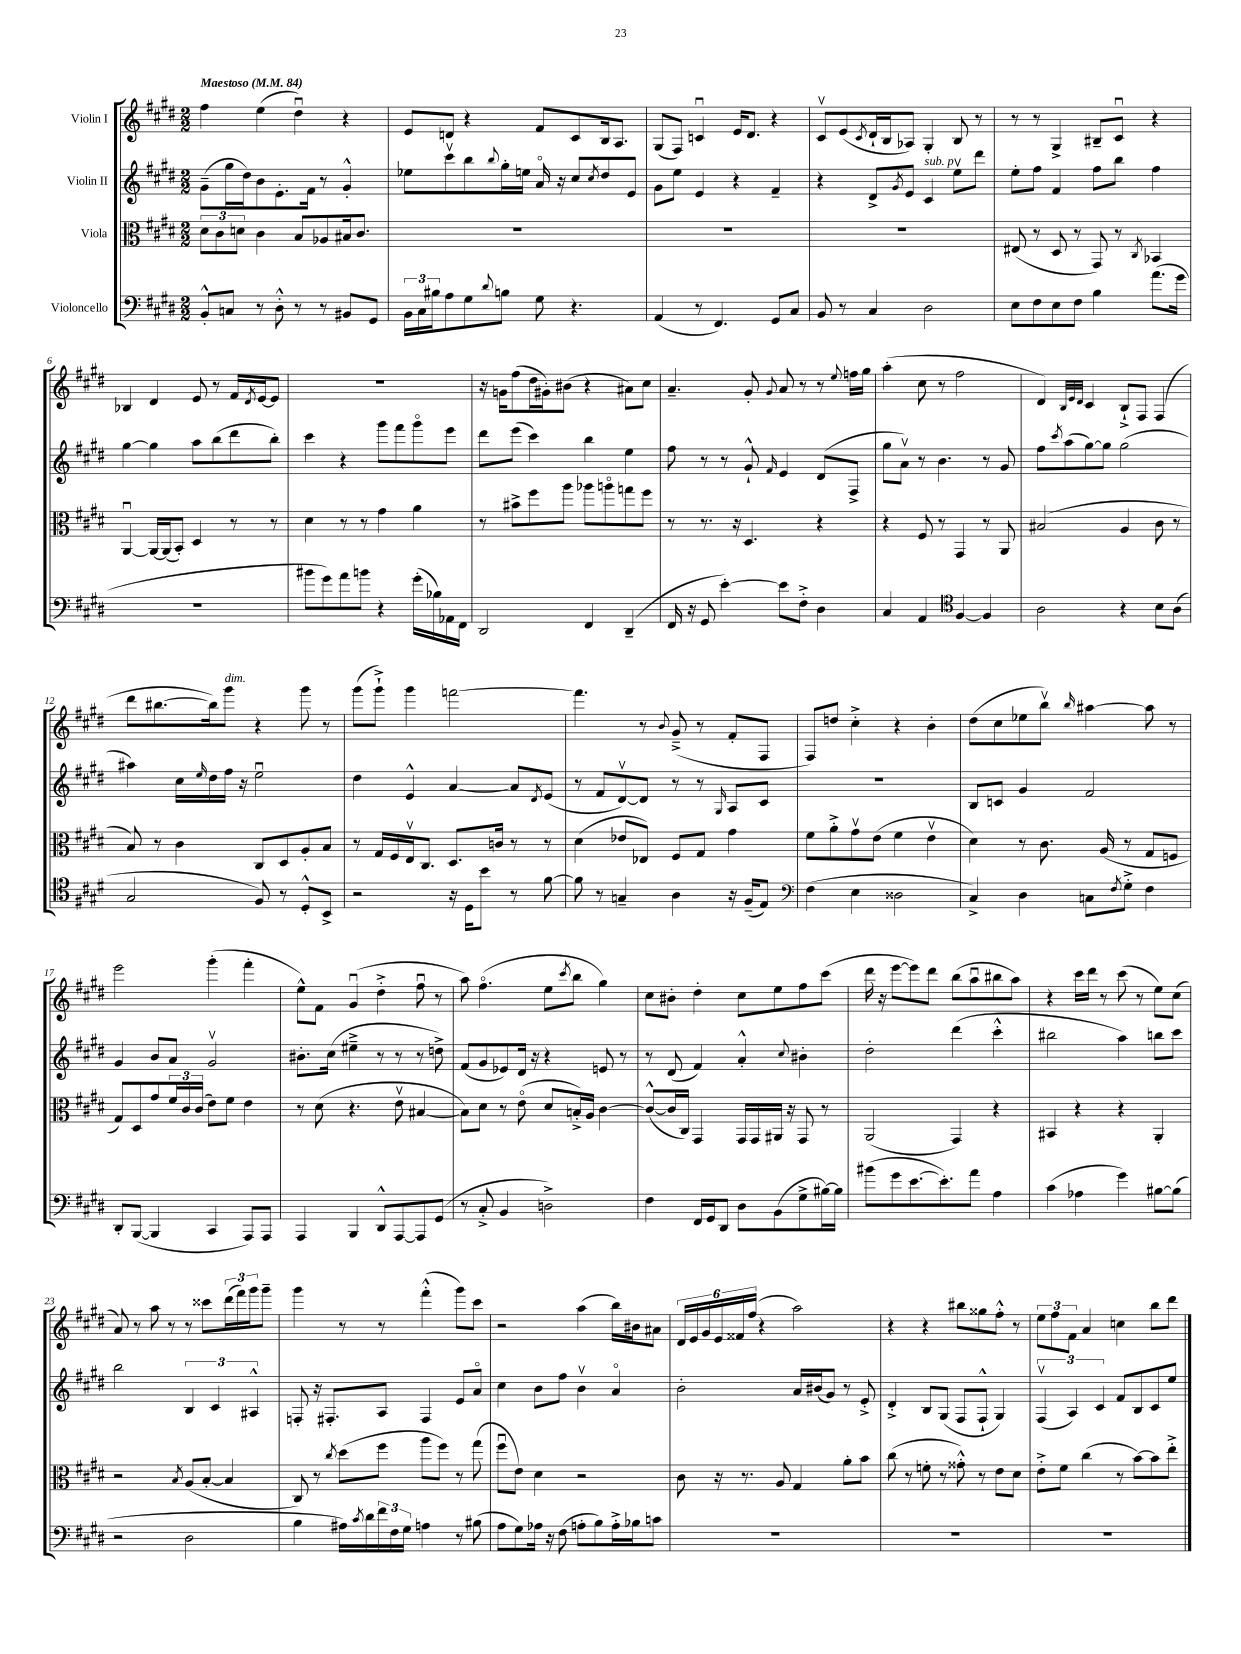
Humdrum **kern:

**kern	**kern	**kern	**kern
*staff4	*staff3	*staff2	*staff1
*clefF4	*clefC3	*clefG2	*clefG2
*k[f#c#g#d#]	*k[f#c#g#d#]	*k[f#c#g#d#]	*k[f#c#g#d#]
*M2/2	*M2/2	*M2/2	*M2/2
*MM84	*MM84	*MM84	*MM84
8BB'^^	12d#	(8g#~	4ff#
.	12c#	.	.
8C	.	16gg#	.
.	12d	.	.
.	.	16dd#)	.
8r	4c#	8b	(4ee
8D#'^^	.	8.e'	.
8r	8B	.	4dd#u)
.	.	16f#	.
8r	8A-	8r	.
8BB#	16B#	4g#'^^	4r
.	8.c#	.	.
8GG#	.	.	.
=	=	=	=
24BB	1r	8ee-	8e
24C#	.	.	.
24B#	.	.	.
8A	.	8ccc#v	8d
8G#	.	8bb	4r
8qqd#	.	8qqbb	.
8B	.	16gg#'	.
.	.	16ee	.
8G#	.	16ao	8f#
.	.	16r	.
4.r	.	8cc#	8c#
.	.	8qcc#	.
.	.	8dd#	16B
.	.	.	8.A
.	.	8e	.
=	=	=	=
(4AA	1r	8g#	(8G#
.	.	8ee	8F#)
8r	.	4e	4cu
4.FF#)	.	.	.
.	.	4r	16e
.	.	.	8.d#
8GG#	.	4f#~	4r
8C#	.	.	.
=	=	=	=
8BB	1r	4r	8c#v
8r	.	.	(8e
.	.	.	8qc#
4C#	.	8d#^	16d#`
.	.	.	16B
.	.	8qg#	.
.	.	8e	8A-)
2D#	.	4c#	4G#'
.	.	8eev	8B
.	.	8ddd#	8r
=	=	=	=
8E	(8E#	8ee'	8r
8F#	8r	8ff#	8r
8E	8D#	4f#	4G#^
8F#	8r	.	.
4B	8GG#)	8ff#	8B#~
.	8r	8bb	8c#u
.	8qC#	.	.
(8.a	4BB-	4ff#	4r
16g#	.	.	.
=	=	=	=
1r	[4AAu	[4gg#	4B-
.	16AA_	4gg#]	4d#
.	(16AA]	.	.
.	8BB')	.	.
.	4D#	8aa	8e
.	.	(8bb	8r
.	8r	8ddd#	16f#
.	.	.	8qd#
.	.	.	[16e
.	8r	8bb')	8e]
=	=	=	=
8b#	4d#	4ccc#	1r
8g#)	.	.	.
8a	8r	4r	.
8b	8r	.	.
4r	4g#	8ggg#	.
.	.	8fff#	.
(16g#'	4a	8ggg#o	.
16B-)	.	.	.
16AA-	.	8eee	.
16FF#	.	.	.
=	=	=	=
2DD#	8r	8ddd#	16r
.	.	.	16g
.	8b#^	(8eee	(8ff#
.	8ff#	4ccc#)	16dd#
.	.	.	16g#')
.	8aa	.	(8b#
4FF#	8aa-	4bb	4r
.	8aao	.	.
(4DD#~	8gg	4ee	8a#)
.	8ff#	.	8cc#
=	=	=	=
16FF#	8r	8ff#	4.a~
16r	.	.	.
8GG#	8.r	8r	.
[4e')	.	8r	.
.	16r	.	.
.	4.D#	8g#`^^	8g#'
.	.	16qqf#	8qqg#
8e]	.	4e	8a
8F#'^	.	.	8r
4D#	4r	(8d#	8r
.	.	.	8qqee
.	.	8F#^	16ff
.	.	.	16gg#
=	=	=	=
4C#	4r	8gg#	(4aa'
.	.	8av)	.
4AA	8F#	8r	8cc#
.	8r	4.b	8r
*clefC4	*	*	*
[4F#	4GG#	.	2ff#
4F#]	8r	8r	.
.	8AA	8g#	.
=	=	=	=
2A	(2B#	8ff#	4d#)
.	.	8qccc#	.
.	.	(8aa	.
.	.	.	32qqB
.	.	.	32qqe
.	.	.	32qqd#
.	.	[8gg#)	4c#
.	.	8gg#]	.
4r	4A	(2gg#	8B`^
.	.	.	8F#
8B	8c#	.	(4F#
(8A	8r	.	.
=	=	=	=
2G#	8B)	4aa#)	8ddd#
.	8r	.	[8.bb#
.	4c#	16cc#	.
.	.	16qqee	.
.	.	16dd#	16bb#])
.	.	16ff#	8ggg#
.	.	16r	.
8F#)	8C#	2eeu	4r
8r	8D#	.	.
8D#'^^	8A'	.	8ggg#
8BB^	8B	.	8r
=	=	=	=
2r	8r	4dd#	(8ggg#
.	16G#	.	8ggg#`^)
.	16F#	.	.
.	16Ev	4e^^	4ggg#
.	8.C#	.	.
16r	8.D#	[4a	[2fff
16D#	.	.	.
8b	.	.	.
.	16c	.	.
8r	8r	8a]	.
.	.	8qd#	.
[8f#	8r	(8e	.
=	=	=	=
8f#]	(4d#	8r	4.fff]
8r	.	8f#	.
4G~	8e-	[8d#v)	.
.	8E-)	8d#]	8r
.	.	.	8qqb
4A	8F#	8r	(8g#~^
.	8G#	8r	8r
.	.	16qqG#	.
16r	4g#	8A	8f#'
(16F#~	.	.	.
8E)	.	8c#	8F#
=	=	=	=
*clefF4	*	*	*
(4F#	8f#	1r	8F#)
.	8a'^	.	8dd
4E	8g#v	.	4cc#'^
.	(8e	.	.
2D##	4f#	.	4r
.	4ev	.	4b'
=	=	=	=
4C#^)	4d#)	8B	(8dd#
.	.	8c	8cc#
4D#	8r	4g#	8ee-
.	8.c#	.	8bbv)
.	.	.	16qqbb
8C	.	2f#	[4aa#
.	(16A	.	.
8qF#	.	.	.
8G#'^	8r	.	.
4F#	8G#	.	8aa#]
.	8F	.	8r
=	=	=	=
8DD#'	8G#)	4g#	2eee
([8BBB	8D#	.	.
4BBB]	8g#	8b	.
.	24f#	8a	.
.	24c#	.	.
.	(24c#	.	.
4CC#	8e)	2g#v	(4ggg#'
.	8f#	.	.
8AAA)	4e	.	4fff#'
8AAA	.	.	.
=	=	=	=
4AAA	8r	8.b#'	8ee^^)
.	(8d#	.	8f#
.	.	(16cc#	.
4BBB	4.r	4ee#~^	(4g#u
8DD#^^	.	8r	4dd#'^
[8AAA	8ev	8r	.
8AAA]	[4B#	8r	8ff#u
(8GG#	.	8dd^)	8r
=	=	=	=
8r	8B#])	(8f#	8aa)
8C#'^	8d#	8g#	(4.ff#o
4BB	8r	8e-)	.
.	(8eo	16d#	.
.	.	16r	.
2D^)	8d#	4r	8ee
.	.	.	8qccc#
.	16B'^)	.	8bb
.	16A	.	.
.	[4c#	8e	4gg#)
.	.	8r	.
=	=	=	=
4F#	(8c#^^_	8r	8cc#
.	16c#]	(8d#	8b#'
.	16C#)	.	.
16FF#	4GG#	4f#)	4dd#'
16GG#	.	.	.
8DD#	.	.	.
8D#	16GG#	4a'^^	8cc#
.	16GG#	.	.
(8BB	16AA#	.	8ee
.	16r	.	.
.	.	8qqcc#	.
8G#^	8GG#	4b#'	8ff#
[16B#)	8r	.	(8ccc#
16B#]	.	.	.
=	=	=	=
(8b#	(2AA	2dd#'	16ddd#
.	.	.	16r
8g#	.	.	[8eee
[8.e	.	.	8eee])
.	.	.	8ddd#
8.e'])	.	.	.
.	4GG#)	(4ddd#	(8bb
8a	.	.	8aau
4A	4r	4ccc#'^^	8bb#
.	.	.	8aa)
=	=	=	=
(4c#	4BB#	2bb#	4r
4A-	4r	.	16ccc#
.	.	.	16ddd#
.	.	.	8r
4g#)	4r	4aa)	(8ccc#
.	.	.	8r
[8B#	4AA'	8bb	8ee)
(8B#]	.	8ccc#	(8cc#
=	=	=	=
2r	2r	2bb	8a)
.	.	.	8r
.	.	.	8aa
.	.	.	8r
.	8qB	.	.
2D#	(8A	6B	8r
.	[8B'	.	8ccc##
.	.	6c#	.
.	4B]	.	(24ddd#
.	.	.	24fff#)
.	.	6A#^^	24ggg#
.	.	.	8ggg#~
=	=	=	=
4B	8C#)	8F'	4ggg#
.	8r	16r	.
.	.	8.F#'	.
.	8qcc#	.	.
16A#)	(8dd#	.	8r
8qc#	.	.	.
16d#	.	.	.
24f#	8ff#	8A	8r
24F#	.	.	.
24G#	.	.	.
4A	8aa	4F#	(4fff#'^^
.	8ff#)	.	.
8r	8r	8e	8ggg#)
(8B#	(8gg#	8ao	8ccc#
=	=	=	=
8A	8ff#u	4cc#	2r
8G#)	8e)	.	.
16A-	4d#	8b	.
16r	.	.	.
(8F#	.	8ff#	.
8A'	2r	4bv	(4aa
8B)	.	.	.
16A'^	.	4ao	16bb)
16B-	.	.	16b#
8c	.	.	8a#
=	=	=	=
1r	8c#	2b'	24d#
.	.	.	24e
.	.	.	24g#
.	16r	.	24e
.	.	.	24f##
.	8.r	.	.
.	.	.	(24ff#
.	.	.	4r
.	8A	.	.
.	4G#	16a	2aa)
.	.	(16b#	.
.	.	8g#)	.
.	8a'	8r	.
.	8b	8e'^	.
=	=	=	=
1r	(8cc#	4d#'^	4r
.	8r	.	.
.	8f'	8B	4r
.	8r	(8G#	.
.	8g##'^^)	8F#	8bb#
.	8r	8F#`^^	8gg##
.	8e	4G#)	8ff#'^^
.	8d#	.	8r
=	=	=	=
1r	8e'^	(6F#v	12ee
.	.	.	12ff#
.	8f#	.	.
.	.	6A)	12f#
.	(4cc#	.	4a
.	.	6c#	.
.	8r	8f#	4cc
.	[8b)	8B	.
.	8b]	8c#	8bb
.	8ee'^	8ee	8ddd#
==	==	==	==
*-	*-	*-	*-
